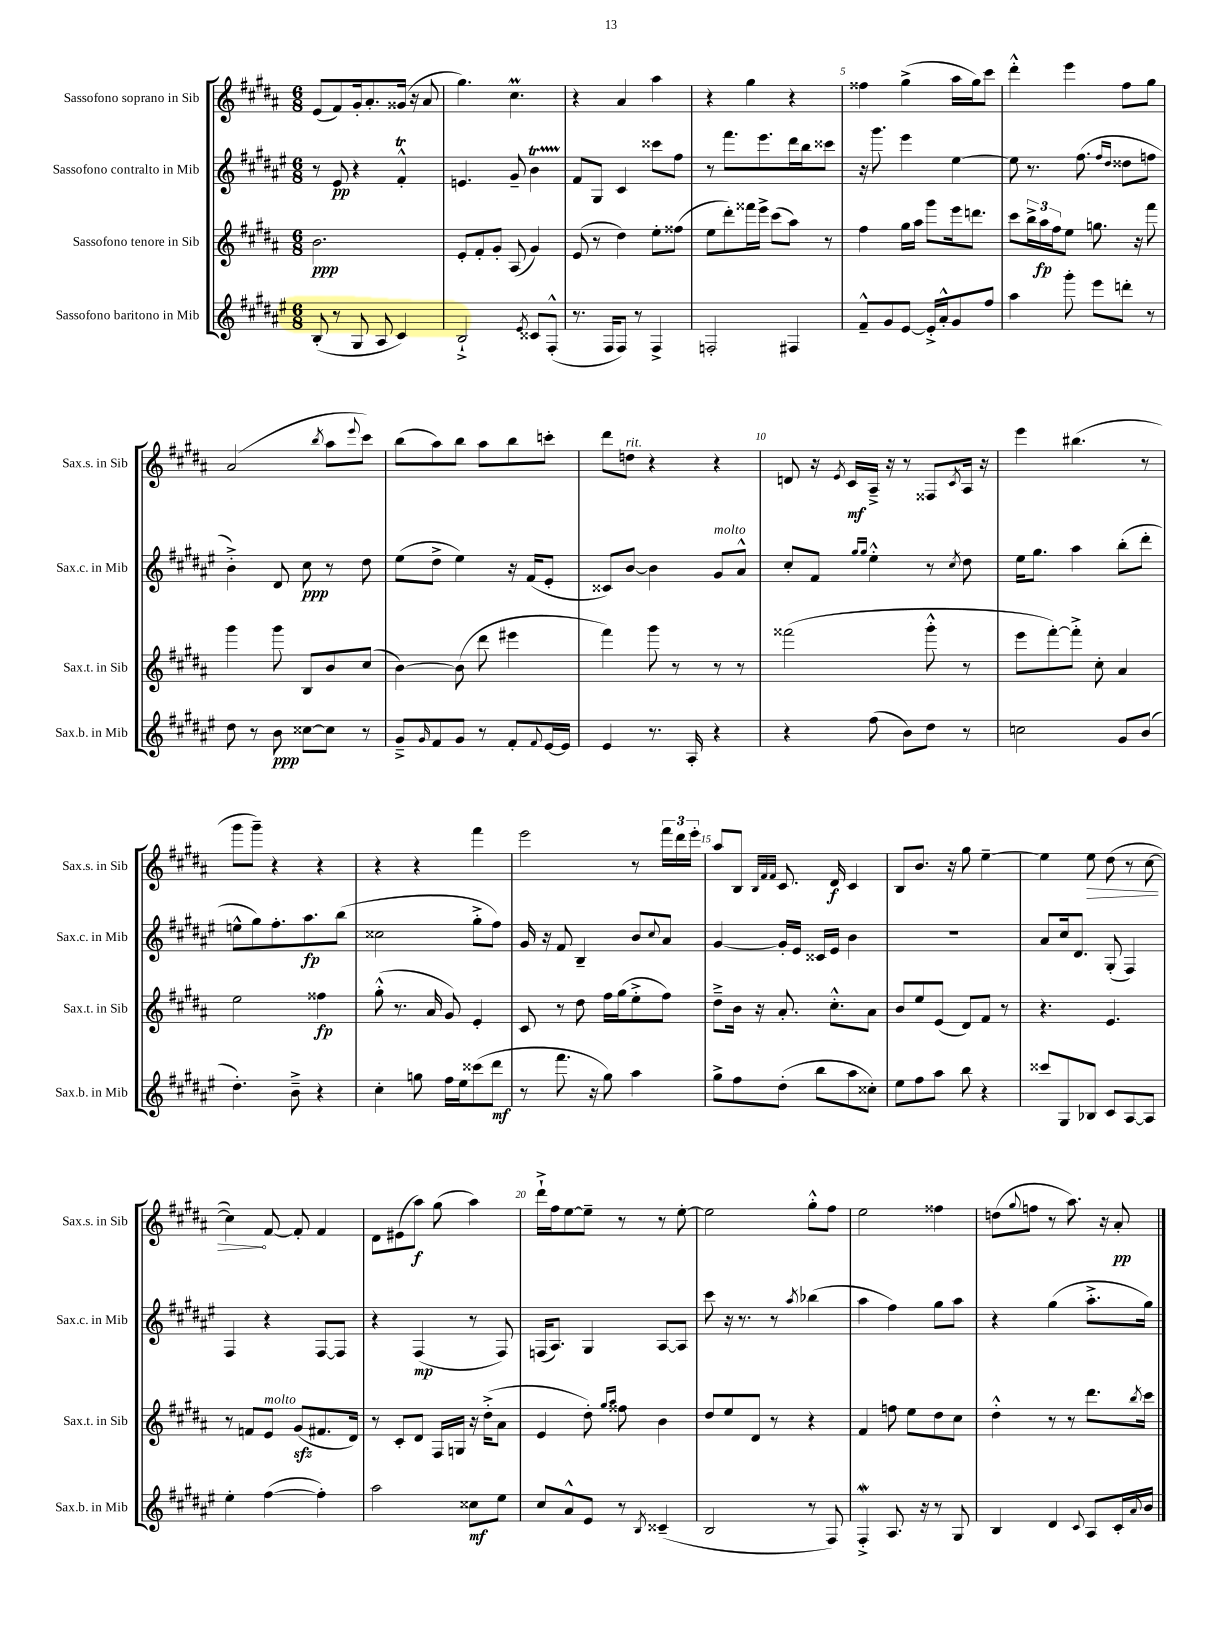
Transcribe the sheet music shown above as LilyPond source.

<<
\new StaffGroup <<
\new Staff = "s0" \with { instrumentName = "Sassofono soprano in Sib" shortInstrumentName = "Sax.s. in Sib" } {
    \clef treble \key b \major \numericTimeSignature \time 6/8
    e'8( fis'8) gis'16-. ais'8.-. gisis'16( r16 ais'8 |
    gis''4.) cis''4.\prall |
    r4 ais'4 ais''4 |
    r4 gis''4 r4 |
    fisis''4 gis''4->( ais''16 gis''16) cis'''8 |
    dis'''4-.-^ e'''4 fis''8 gis''8 |
    ais'2( \acciaccatura { b''8 } ais''8 \appoggiatura { e'''8 } cis'''8) |
    b''8( ais''8) b''8 ais''8 b''8 c'''8-. |
    dis'''8 d''8^\markup { \italic "rit." } r4 r4 |
    d'8 r16 \acciaccatura { e'8 } cis'16\mf ais16---> r16 r8 fisis8 \acciaccatura { cis'8 } ais16 r16 |
    e'''4 bis''4.( r8 |
    gis'''8 gis'''8--) r4 r4 |
    r4 r4 fis'''4 |
    e'''2 r8 \tuplet 3/2 { fis'''16 dis'''16 e'''16-. } |
    ais''8 b8 \grace { b32 fis'32 fis'32 } cis'8. dis'16\f cis'4 |
    b8 b'8. r16 gis''8 e''4~-- |
    e''4 \once \override Hairpin.circled-tip = ##t e''8\> dis''8( r8 cis''8~ |
    cis''4\!) fis'8~ fis'8-. fis'4 |
    dis'8 eis'8( ais''8\f) gis''8( ais''4) |
    dis'''16-!-> fis''16 e''8~ e''8-- r8 r8 e''8~-. |
    e''2 gis''8-.-^ fis''8 |
    e''2 fisis''4 |
    d''8( \appoggiatura { gis''8 } f''8 r8 ais''8.) r16 ais'8-.\pp \bar "|." |
}
\new Staff = "s1" \with { instrumentName = "Sassofono contralto in Mib" shortInstrumentName = "Sax.c. in Mib" } {
    \clef treble \key fis \major \numericTimeSignature \time 6/8
    r8 eis'8\pp r4 fis'4-.-^\trill |
    e'4. gis'8-- b'4\startTrillSpan |
    fis'8\stopTrillSpan gis8 cis'4 cisis'''8 fis''8 |
    r8 fis'''8. eis'''8. dis'''16 b''16 cisis'''8 |
    r16 gis'''8. eis'''4 eis''4~ |
    eis''8 r8. fis''8.( \grace { fis''16 dis''16 } disis''8 f''8 |
    b'4-.->) dis'8 cis''8\ppp r8 dis''8 |
    eis''8( dis''8-> eis''4) r16 fis'16( eis'8-. |
    cisis'8) b'8~ b'4 gis'8^\markup { \italic "molto" } ais'8-^ |
    cis''8-. fis'8 \grace { gis''16 gis''16 } eis''4-.-^ r8 \acciaccatura { cis''8 } dis''8 |
    eis''16 gis''8. ais''4 b''8-.( dis'''8-. |
    e''8-^ gis''8) fis''8.-. ais''8.\fp b''8( |
    cisis''2 gis''8-.-> fis''8) |
    gis'16 r16 fis'8 b4-- b'8 \appoggiatura { cis''8 } ais'8 |
    gis'4~ gis'16-. eis'16 cisis'16 eis'16 b'4 |
    R2. |
    ais'8 cis''16 dis'8. gis8-.( fis4) |
    fis4 r4 fis8~ fis8 |
    r4 fis4\mp( r8 fis8) |
    f16( ais8.) gis4 ais8~ ais8 |
    cis'''8 r16 r8. r8 \acciaccatura { ais''8 } bes''4( |
    ais''4 fis''4) gis''8 ais''8 |
    r4 gis''4( ais''8.-.-> gis''16) \bar "|." |
}
\new Staff = "s2" \with { instrumentName = "Sassofono tenore in Sib" shortInstrumentName = "Sax.t. in Sib" } {
    \clef treble \key b \major \numericTimeSignature \time 6/8
    b'2.\ppp |
    e'8-. fis'8-. gis'8-. ais8( gis'4) |
    e'8( r8 dis''4) e''8-. fisis''8( |
    e''8 dis'''8-.) fisis'''16 e'''16-> cis'''8( ais''8) r8 |
    fis''4 gis''16 ais''16 gis'''8 e'''16 d'''8. |
    cis'''8 \tuplet 3/2 { b''16-> ais''16\fp fis''16 } e''8 g''8. r16 fis'''8 |
    gis'''4 gis'''8 b8 b'8 cis''8( |
    b'4~) b'8( dis'''8 eis'''4 |
    fis'''4) gis'''8 r8 r8 r8 |
    fisis'''2( gis'''8-.-^ r8 |
    e'''8 fis'''8~-.) fis'''8-.-> cis''8-. ais'4 |
    e''2 fisis''4\fp |
    gis''8-.-^( r8. ais'16 gis'8) e'4-. |
    cis'8 r8 dis''8 fis''16 gis''16( e''8-.-> fis''8) |
    dis''8---> b'16 r16 ais'8.-. cis''8.-.-^ ais'8 |
    b'8 e''8 e'8( dis'8) fis'8 r8 |
    r4. e'4. |
    r8 f'8 e'8^\markup { \italic "molto" } gis'8\sfz( fis'8. dis'16) |
    r8 cis'8-. dis'8 fis16 g16 r16 dis''16-.->( ais'8 |
    e'4 dis''8-.) \grace { gis''16 ais''16 } fisis''8 b'4 |
    dis''8 e''8 dis'8 r8 r4 |
    fis'4 f''8 e''8 dis''8 cis''8 |
    dis''4-.-^ r8 r8 dis'''8. \acciaccatura { b''8 } cis'''16 \bar "|." |
}
\new Staff = "s3" \with { instrumentName = "Sassofono baritono in Mib" shortInstrumentName = "Sax.b. in Mib" } {
    \clef treble \key fis \major \numericTimeSignature \time 6/8
    b8-.( r8 gis8 ais8 cis'4) |
    b2-!-> \acciaccatura { eis'8 } cisis'8 fis8-.-^( |
    r8. fis16 fis8) r8 fis4-> |
    f2-. fis4 |
    fis'8---^ gis'8 eis'8~ eis'16-.-> ais'16-.-^ gis'8 fis''8 |
    ais''4 gis'''8-. eis'''8 d'''8-. r8 |
    dis''8 r8 b'8\ppp cisis''8~ cisis''8 r8 |
    gis'8---> \grace { gis'16 } fis'8 gis'8 r8 fis'8-. \appoggiatura { fis'8 } eis'16~ eis'16 |
    eis'4 r8. ais16-. r4 |
    r4 fis''8( b'8) dis''8 r8 |
    c''2 gis'8 b'8( |
    dis''4.-.) b'8---> r4 |
    cis''4-. g''8 fis''16 eis''16 cisis'''8( dis'''8\mf |
    r8 fis'''8. r16 gis''8) ais''4 |
    gis''8-> fis''8 dis''8-.( b''8 ais''8 cisis''8-.) |
    eis''8 fis''8 ais''8 b''8 r4 |
    cisis'''8 gis8 bes8 cis'8 ais8~ ais8 |
    eis''4-. fis''4~( fis''4-.) |
    ais''2 cisis''8\mf eis''8 |
    cis''8 ais'8-^ eis'8 r8 \acciaccatura { b8 } cisis'4--( |
    b2 r8 fis8) |
    fis4-.->\mordent ais8. r16 r8 gis8 |
    b4 dis'4 \appoggiatura { cis'8 } ais8 cis'16-. \appoggiatura { ais'8 } b'16 \bar "|." |
}
>>
>>
\layout { \context { \Score \override BarNumber.break-visibility = ##(#f #t #t) barNumberVisibility = #(every-nth-bar-number-visible 5) } }
